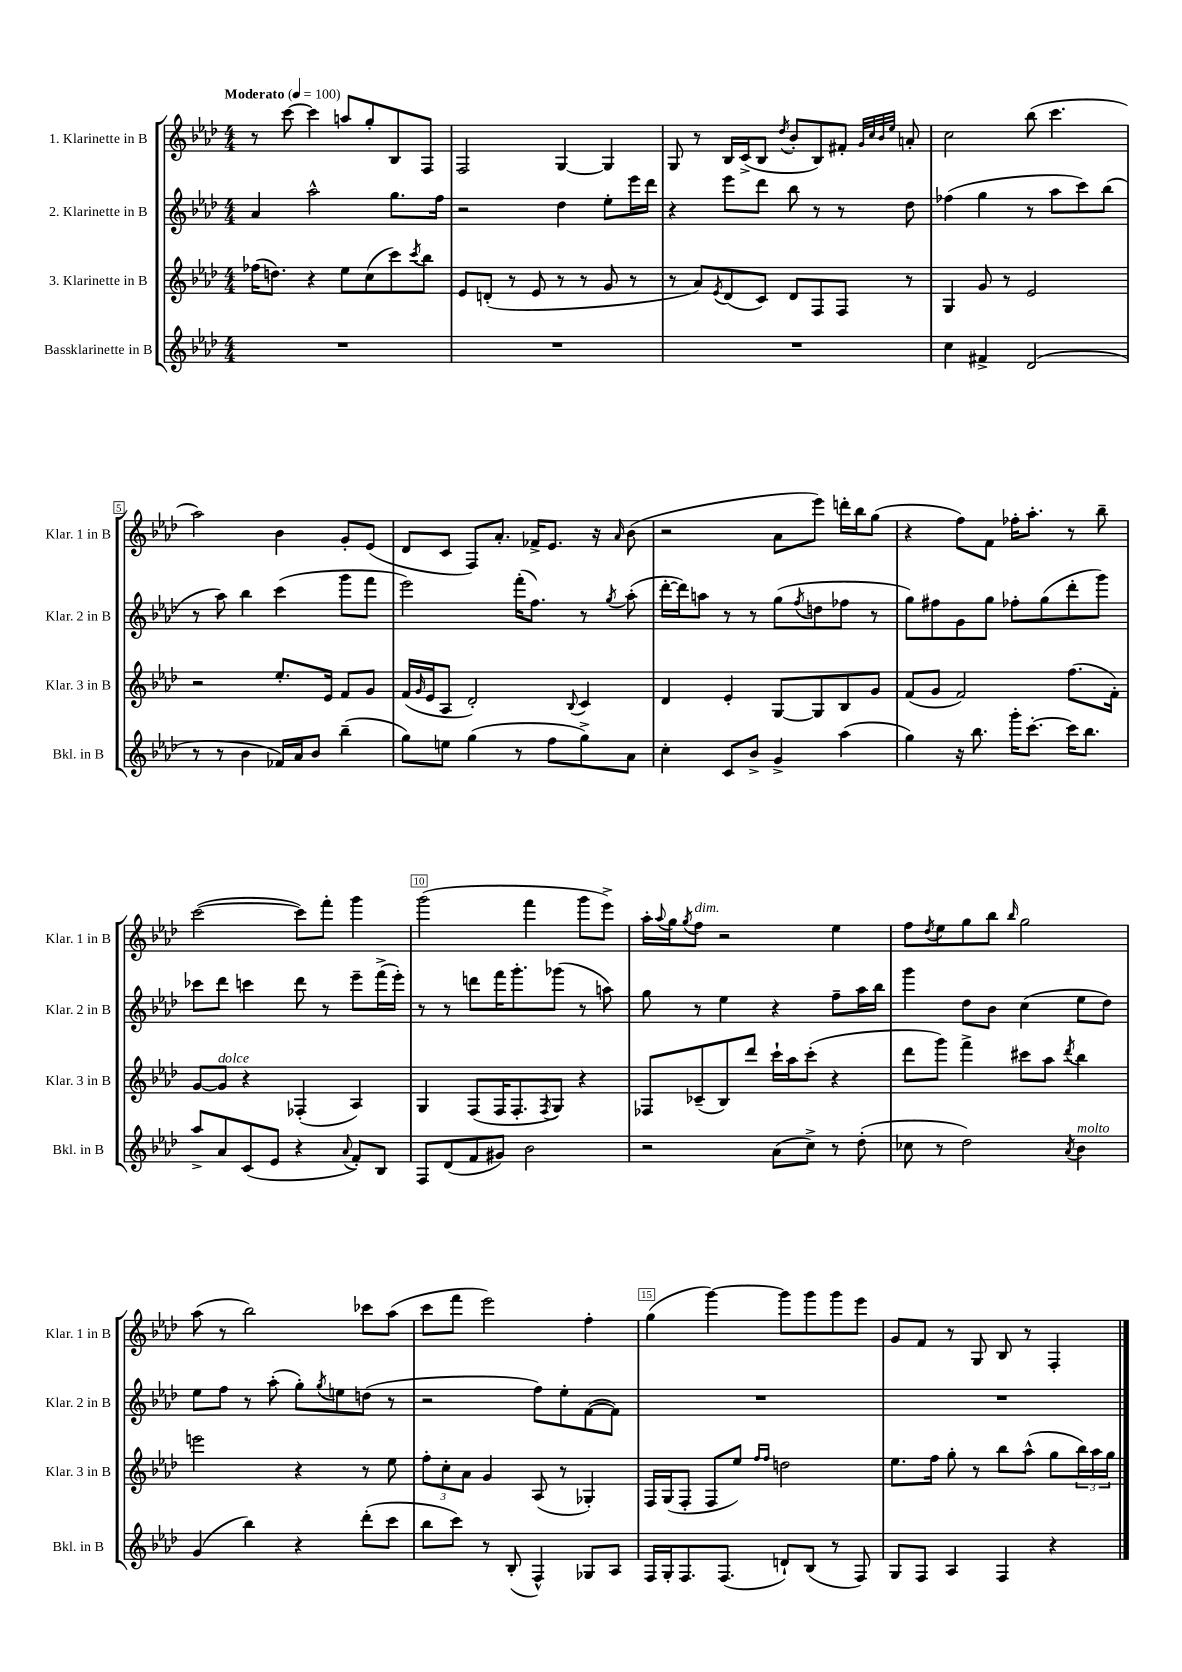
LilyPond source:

<<
\new StaffGroup <<
\new Staff = "s0" \with { instrumentName = "1. Klarinette in B" shortInstrumentName = "Klar. 1 in B" } {
    \clef treble \key aes \major \numericTimeSignature \time 4/4 \tempo "Moderato" 4 = 100
    r8 c'''8~ c'''4 a''8 g''8-. bes8 f8 |
    f2 g4~ g4 |
    g8 r8 bes16 c'16->( bes8 \acciaccatura { des''8 } bes'8-. bes8) fis'8-. \grace { g'32 c''32 bes'32 ees''32 } a'8-. |
    c''2 bes''8( c'''4. |
    aes''2) bes'4 g'8-. ees'8( |
    des'8 c'8 f8) aes'8.-. fes'16-> ees'8. r16 \grace { aes'16 } bes'8( |
    r2 aes'8 ees'''8) d'''16-. bes''16 g''8( |
    r4 f''8) f'8 fes''16-. aes''8.-. r8 bes''8-- |
    c'''2~( c'''8) f'''8-. g'''4 |
    g'''2( f'''4 g'''8 ees'''8->) |
    aes''16-. \appoggiatura { aes''8 } g''16 \acciaccatura { g''8 } f''8^\markup { \italic "dim." } r2 ees''4 |
    f''8 \acciaccatura { des''8 } ees''8 g''8 bes''8 \grace { bes''16 } g''2 |
    aes''8( r8 bes''2) ces'''8 aes''8( |
    c'''8 f'''8 ees'''2) f''4-. |
    g''4( g'''4~) g'''8 g'''8 g'''8 ees'''8 |
    g'8 f'8 r8 g8 bes8 r8 f4-. \bar "|." |
}
\new Staff = "s1" \with { instrumentName = "2. Klarinette in B" shortInstrumentName = "Klar. 2 in B" } {
    \clef treble \key aes \major \numericTimeSignature \time 4/4
    aes'4 aes''2-^ g''8. f''16 |
    r2 des''4 ees''8-. ees'''16 des'''16 |
    r4 ees'''8 des'''8 bes''8 r8 r8 des''8 |
    fes''4( g''4 r8 aes''8 c'''8) bes''8( |
    r8 aes''8) bes''4 c'''4( g'''8 f'''8 |
    ees'''2) f'''16-.( f''8.) r8 \acciaccatura { g''8 } aes''8-.( |
    des'''16~-. des'''16) a''8 r8 r8 g''8( \acciaccatura { f''8 } d''8 fes''8 r8 |
    g''8) fis''8 g'8 g''8 fes''8-. g''8( des'''8-. g'''8) |
    ces'''8 des'''8 c'''4 des'''8 r8 ees'''8-- f'''16->( ees'''16-.) |
    r8 r8 d'''8 f'''16 g'''8.-. ges'''8( r8 a''8) |
    g''8 r8 ees''4 r4 f''8-- aes''16 bes''16 |
    g'''4 des''8 bes'8 c''4( ees''8 des''8) |
    ees''8 f''8 r8 aes''8-.( g''8-.) \acciaccatura { g''8 } e''8 d''8( r8 |
    r2 f''8) ees''8-. f'8~( f'8) |
    R1 |
    R1 \bar "|." |
}
\new Staff = "s2" \with { instrumentName = "3. Klarinette in B" shortInstrumentName = "Klar. 3 in B" } {
    \clef treble \key aes \major \numericTimeSignature \time 4/4
    fes''16( d''8.) r4 ees''8 c''8( c'''8) \acciaccatura { c'''8 } bes''8 |
    ees'8 d'8-.( r8 ees'8 r8 r8 g'8 r8 |
    r8 aes'8) \acciaccatura { ees'8 } des'8( c'8) des'8 f8 f8 r8 |
    g4 g'8 r8 ees'2 |
    r2 ees''8.-. ees'16 f'8 g'8 |
    f'16( \grace { g'16 } ees'16 aes8 des'2-.) \appoggiatura { bes8 } c'4 |
    des'4 ees'4-. g8~ g8 bes8 g'8 |
    f'8( g'8 f'2) f''8.( f'16-.) |
    g'8~ g'8^\markup { \italic "dolce" } r4 fes4-.( aes4) |
    g4 f8( f16 f8.-. \acciaccatura { f8 } g8) r4 |
    fes8 ces'8--( bes8) des'''8 c'''16-! aes''16 c'''8-.( r4 |
    des'''8 g'''8) f'''4-> cis'''8 aes''8 \acciaccatura { des'''8 } bes''4 |
    e'''2 r4 r8 ees''8 |
    \tuplet 3/2 { f''8-. c''8-. aes'8 } g'4 aes8( r8 ges4-.) |
    f16 g16( f8-. f8 ees''8) \grace { f''16 f''16 } d''2 |
    ees''8. f''16 g''8-. r8 bes''8 aes''8-^( g''8 \tuplet 3/2 { bes''16) aes''16 g''16 } \bar "|." |
}
\new Staff = "s3" \with { instrumentName = "Bassklarinette in B" shortInstrumentName = "Bkl. in B" } {
    \clef treble \key aes \major \numericTimeSignature \time 4/4
    R1 |
    R1 |
    R1 |
    c''4 fis'4-> des'2( |
    r8 r8 bes'4 fes'16) aes'16 bes'8 bes''4--( |
    g''8) e''8 g''4( r8 f''8 g''8->) aes'8 |
    c''4-. c'8 bes'8-> g'4-> aes''4( |
    g''4) r16 bes''8. g'''16-. c'''8.~-. c'''16 bes''8. |
    aes''8-> aes'8 c'8( ees'8 r4 \appoggiatura { aes'8 } f'8-.) bes8 |
    f8 des'8( f'8 gis'8) bes'2 |
    r2 aes'8( c''8->) r8 des''8-.( |
    ces''8 r8 des''2) \acciaccatura { aes'8 } bes'4^\markup { \italic "molto" } |
    g'4( bes''4) r4 des'''8-.( c'''8 |
    bes''8 c'''8) r8 bes8-.( f4-^) ges8 aes8 |
    f16 g16-. f8. f8.( d'8-!) bes8( r8 f8) |
    g8 f8 aes4 f4 r4 \bar "|." |
}
>>
>>
\layout { \context { \Score \override BarNumber.break-visibility = ##(#f #t #t) barNumberVisibility = #(every-nth-bar-number-visible 5) \override BarNumber.stencil = #(make-stencil-boxer 0.1 0.3 ly:text-interface::print) } }
